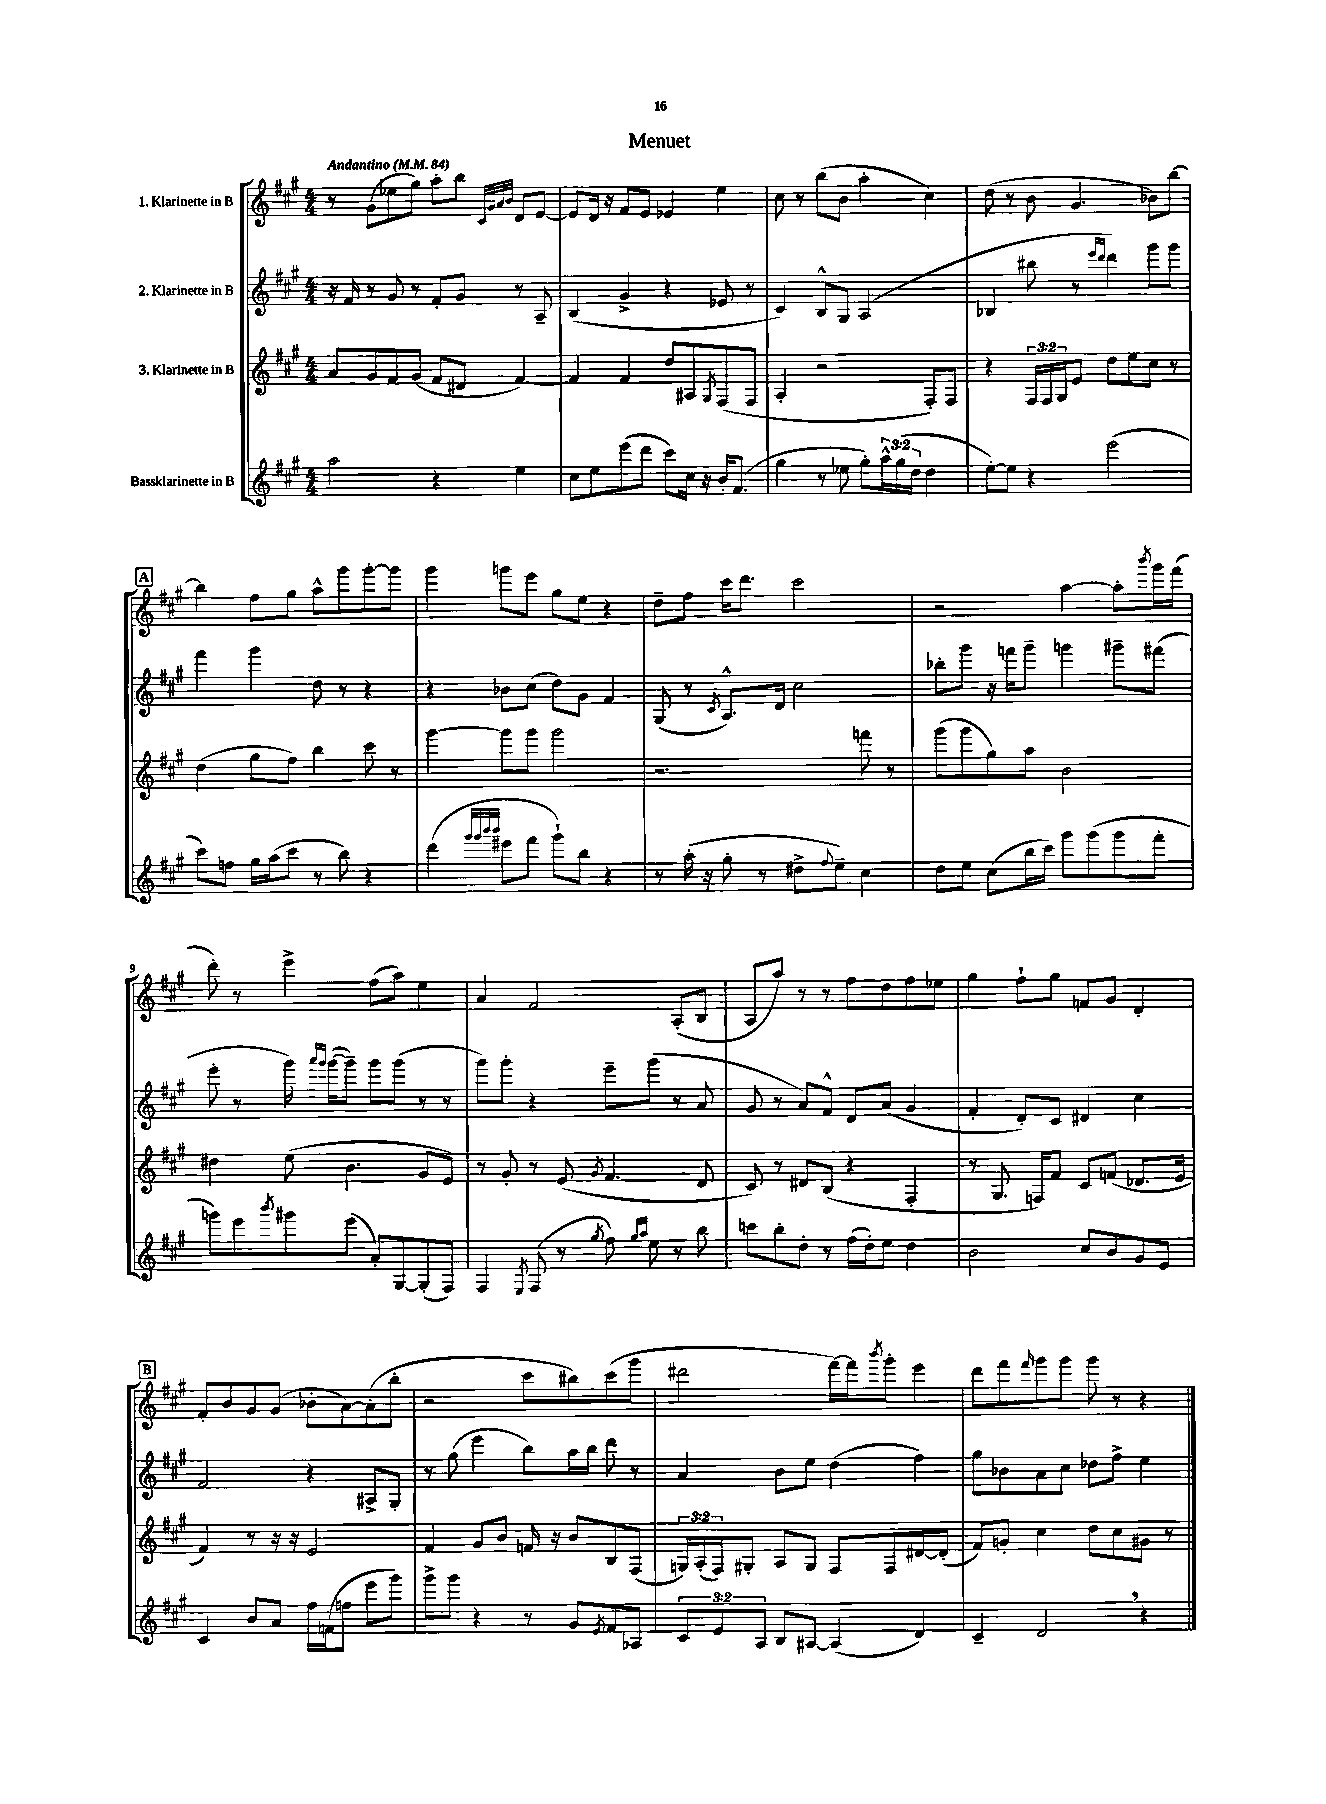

**kern	**kern	**kern	**kern
*part4	*part3	*part2	*part1
*staff4	*staff3	*staff2	*staff1
*I"Bassklarinette in B	*I"3. Klarinette in B	*I"2. Klarinette in B	*I"1. Klarinette in B
*clefG2	*clefG2	*clefG2	*clefG2
*k[f#c#g#]	*k[f#c#g#]	*k[f#c#g#]	*k[f#c#g#]
*M4/4	*M4/4	*M4/4	*M4/4
*MM84	*MM84	*MM84	*MM84
=1	=1	=1	=1
!	!	!	!LO:TX:a:B:t=Andantino
2aa\	8a/L	16r	8r
.	.	16f#/	.
.	8g#/	8r	(8g#\L
.	8f#/	8g#/	8ee-X\
.	(8g#/J	8r	8gg#\J)
4r	8f#/L	8f#'/L	8aa'\L
.	8d#X/J	8g#/J	8bb\J
.	.	.	32qqc#/LLL
.	.	.	32qqg#/
.	.	.	32qqa/
.	.	.	32qqb/JJJ
4ee\	[4f#/)	8r	8d/L
.	.	8A~/	[8e/J
=2	=2	=2	=2
8cc#\L	4f#/]	(4B/	8e/L]
8ee\	.	.	16d/Jk
.	.	.	16r
(8eee\	4f#/	4g#^/	8f#/L
8ddd\J	.	.	8e/J
8ccc#\L)	8dd/L	4r	4e-X/
16cc#\Jk	8A#X/	.	.
16r	.	.	.
.	8qG#/	.	.
16b'/KL	(8F#/	8e-X/	4ee\
(8.f#/J	.	.	.
.	8F#/J	8r	.
=3	=3	=3	=3
4gg#\	4A'/	4c#/)	8cc#\
.	.	.	8r
8r	2r	8B^^/L	(8bb\L
8ee-X\	.	8G#/J	8b\J
8gg#'\L)	.	(2A/	4aa'\
24aa^^\L	.	.	.
(24gg#\	.	.	.
24dd\JJ	.	.	.
4dd\	8F#'/L)	.	4cc#\)
.	8F#/J	.	.
=4	=4	=4	=4
[8ee'\L)	4r	4B-X/	(8dd\
8ee\J]	.	.	8r
4r	24F#/LL	8bb#X\	8b\
.	24F#/	.	.
.	24G#/J	.	.
.	8e/J	8r	4.g#/
.	.	16qqeee/LL	.
.	.	16qqddd/JJ	.
(2eee\	8dd\L	4ddd\)	.
.	8ee\	.	.
.	8cc#\J	8ggg#\L	8b-X\L)
.	8r	8ggg#\J	[8bb\J
!!LO:LB:g=z
!!LO:REH:place=s1:t=A
=5	=5	=5	=5
8ccc#\L)	(4dd\	4fff#\	4bb\]
8ffn\J	.	.	.
16gg#\LL	8gg#\L	4ggg#\	8ff#\L
(16aa\J	.	.	.
8ccc#\J	8ff#\J)	.	8gg#\J
8r	4bb\	8dd\	8aa^^\L
8bb\)	.	8r	8ggg#\
4r	8ccc#\	4r	[8ggg#'\
.	8r	.	8ggg#\J]
=6	=6	=6	=6
(4ddd\	[4ggg#\	4r	4ggg#\
32qqggg#/LLL	.	.	.
32qqggg#/	.	.	.
32qqbbb/	.	.	.
32qqbbb/JJJ	.	.	.
8eee#X\L	8ggg#\L]	8b-X\L	8gggn\L
8fff#\J	8ggg#\J	(8cc#\J	8eee\J
8ggg#`\L)	2ggg#\	8dd\L)	8gg#\L
8bb\J	.	8g#\J	8ee\J
4r	.	4f#/	4r
=7	=7	=7	=7
8r	2.r	(8G#/	8dd~\L
(16aa'\	.	8r	8ff#\J
16r	.	.	.
.	.	8qc#/	.
8gg#'\	.	8.A^^/L)	16ccc#\KL
.	.	.	8.ddd\J
8r	.	.	.
.	.	16d/Jk	.
8dd#X^\L	.	2cc#\	2ccc#\
8qqff#/	.	.	.
8ee~\J)	.	.	.
4cc#\	8fffn\	.	.
.	8r	.	.
=8	=8	=8	=8
8dd\L	(8ggg#\L	8bb-X'\L	2r
8ee\J	8ggg#\	8ggg#\J	.
(8cc#\L	8gg#\)	16r	.
.	.	16fffn\KL	.
16bb\L	8aa\J	8ggg#~\J	.
16ccc#\JJ)	.	.	.
8ggg#\L	2b\	4gggn\	[4aa\
(8ggg#\	.	.	.
8ggg#\	.	8ggg#X~\L	8aa'\L]
.	.	.	8qbbb/
8fff#'\J	.	(8fff#X\J	16ggg#\L
.	.	.	(16fff#\JJ
!!LO:LB:g=z
=9	=9	=9	=9
8gggn\L)	4dd#X\	8eee'\	8ddd'\)
8eee\	.	8r	8r
8qbbb/	.	.	.
8ggg#X\	(8ee\	16ggg#\)	4eee^\
.	.	16qqaaa/LL	.
.	.	16qqggg#/JJ	.
.	.	([16ggg#\KL	.
(8eee\J	4.b\	8ggg#~\J])	.
8a'/L)	.	8ggg#\L	(8ff#\L
[8G#/	.	(8ggg#\J	8aa\J)
(8G#'/]	8g#/L	8r	4ee\
8F#/J)	8e/J)	8r	.
=10	=10	=10	=10
4F#/	8r	8ggg#\L)	4a/
.	8g#'/	8ggg#'\J	.
8qE/	.	.	.
(8F#/	8r	4r	2f#/
8r	(8e/	.	.
8qgg#/	8qg#/	.	.
8ff#\)	4.f#/	8eee~\L	.
16qqgg#/LL	.	.	.
16qqaa/JJ	.	.	.
8ee\	.	(8ggg#\J	.
8r	.	8r	(8A'/L
8bb\	8d/	8a/	8B/J
=11	=11	=11	=11
8cccn\L	8c#/)	8g#/	8A/L
8bb'\	8r	8r	8aa/J)
8dd'\J	8d#X/L	8a/L)	8r
8r	(8B/J	8f#^^/J	8r
(16ff#\LL	4r	8d/L	8ff#\L
16dd'\J)	.	.	.
8ee\J	.	(8a/J	8dd\
4dd\	4F#'/	4g#/	8ff#\
.	.	.	8ee-X\J
=12	=12	=12	=12
2b\	8r	4f#'/	4gg#\
.	8.G#/	.	.
.	.	8d'/L)	8ff#`\L
.	16Fn/KL)	.	.
.	8f#/J	8c#/J	8gg#\J
8cc#/L	8c#/L	4d#X/	8fn/L
8b/	(8fn/J	.	8g#/J
8g#/	8.d-X/L	4cc#\	4d'/
8e/J	.	.	.
.	16e/Jk	.	.
!!LO:LB:g=z
!!LO:REH:place=s1:t=B
=13	=13	=13	=13
4c#/	4f#/)	2f#/	8f#'/L
.	.	.	8b/
8b/L	8r	.	8g#/
8a/J	16r	.	(8g#/J
.	16r	.	.
16ff#\LL	2e/	4r	8b-X'\L
(16fn\J	.	.	.
8ffn\J	.	.	[8a\)
8eee\L	.	8A#X^/L	(8a'\]
8ggg#\J)	.	8G#'/J	8bb'\J
=14	=14	=14	=14
8ggg#^\L	4f#/	8r	2r
8ggg#\J	.	(8gg#\	.
4r	8g#/L	4eee\	.
.	8b/J	.	.
8r	16fn/	8bb\L)	8ccc#\L
.	16r	.	.
8g#/L	8b/L	16aa\L	8bb#X\)
.	.	16bb\JJ	.
8qe/	.	.	.
8f#/	8B/	8ddd\	(8ccc#\
8A-X/J	(8F#/J	8r	8ggg#\J
=15	=15	=15	=15
12c#/L	24Gn/LL)	4a/	2ddd#X\
.	(24A'/	.	.
12e/	24F#/J)	.	.
.	8G#X'/J	.	.
12A/J	.	.	.
8B/L	8A/L	8b\L	.
[8A#X/J	8G#/J	8ee\J	.
(4A#/]	8F#/L	(4dd\	[16fff#\LL)
.	.	.	16fff#\J]
.	.	.	8qbbb/
.	8F#/	.	8ggg#'\J
4d/)	[8d#X/	4ff#\)	4eee\
.	(8d#'/J]	.	.
=16	=16	=16	=16
4c#~/	8f#/L)	8gg#\L	8ddd\L
.	8gn'/J	8b-X\	8fff#\
.	.	.	16qqfff#/
2d,/	4cc#\	8a\	8ggg#\
.	.	8cc#\J	8ggg#\J
.	8dd\L	8dd-X\L	8ggg#\
.	8cc#\	8ff#^\J	8r
4r	8g#X\J	4ee\	4r
.	8r	.	.
==	==	==	==
*-	*-	*-	*-
